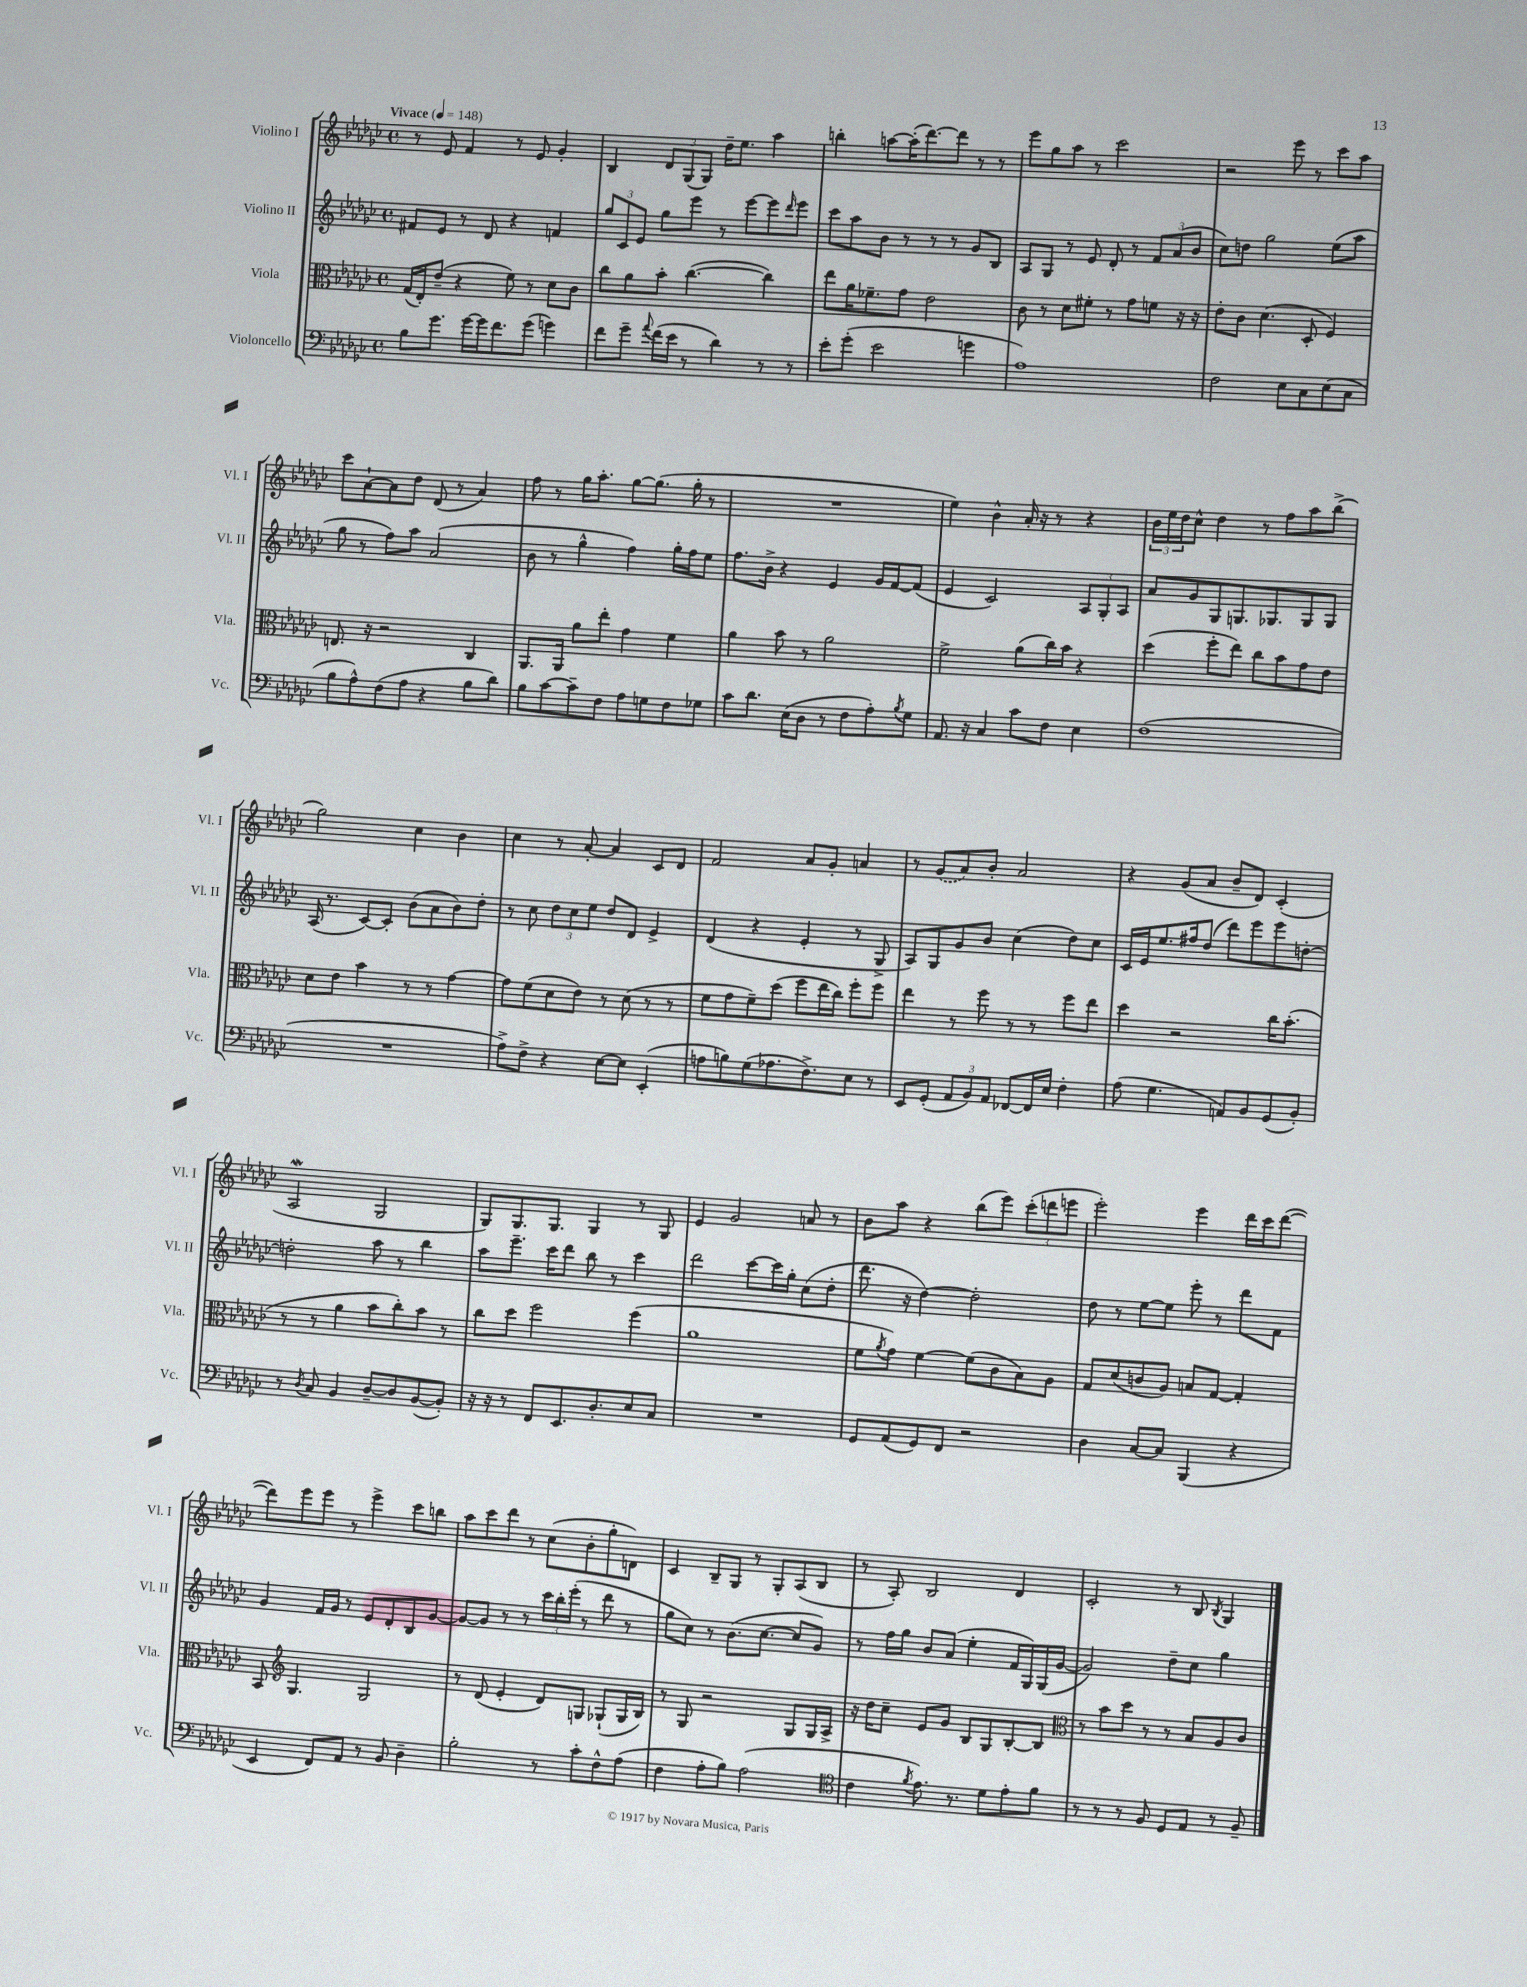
<<
\new StaffGroup <<
\new Staff = "s0" \with { instrumentName = "Violino I" shortInstrumentName = "Vl. I" } {
    \clef treble \key ges \major \defaultTimeSignature \time 4/4 \tempo "Vivace" 4 = 148
    r8 ees'8 f'4 r8 ees'8 ges'4-. |
    bes4 \tuplet 3/2 { des'8 ges8( ges8) } des''16-- ees''8. aes''4 |
    b''4-. a''8~ a''16-.( des'''8.~) des'''8 r8 r8 |
    ees'''8 ges''8 aes''8 r8 ces'''2 |
    r2 ees'''8 r8 ces'''8 aes''8 |
    ces'''8 aes'8~-! aes'8 des''8 des'8( r8 aes'4) |
    f''8 r8 ges''16 aes''8.-. ges''8~ ges''8.( ges''16-. r8 |
    R1 |
    ees''4) bes'4-^ aes'16-. r16 r8 r4 |
    \tuplet 3/2 { bes'16 ees''16 des''16 } ces''8-^ des''4 r8 f''8 aes''8 bes''8->( |
    ges''2) ces''4 bes'4 |
    ces''4 r8 aes'8~-. aes'4 ces'8 des'8 |
    f'2 aes'8 ges'8-. a'4 |
    r8 \once \slurDashed ges'8( aes'8) bes'8-. aes'2 |
    r4 ges'8( aes'8 bes'8-- des'8) ces'4-.( |
    aes2\mordent ges2 |
    ges8) ges8. ges8. ges4 r8 ges8 |
    ees'4 ges'2 a'8 r8 |
    bes'8 aes''8 r4 bes''8( ees'''8) \tuplet 3/2 { ces'''8-.( d'''8 e'''8 } |
    ees'''2-.) ees'''4 des'''16 ces'''16 des'''8~( |
    des'''8) ees'''8 ees'''8 r8 ees'''4-> ces'''8 b''8 |
    aes''8 ces'''8 des'''8 r8 ces''8( bes'8-. ges''8-. d'8) |
    ces'4 bes8-- ges8 r8 ges8-. aes8( bes8 |
    r8 aes8-.) bes2 des'4 |
    ces'2-. r8 bes8 \acciaccatura { bes8 } ges4 \bar "|." |
}
\new Staff = "s1" \with { instrumentName = "Violino II" shortInstrumentName = "Vl. II" } {
    \clef treble \key ges \major \defaultTimeSignature \time 4/4
    fis'8 ees'8 r8 des'8 r4 f'4 |
    \tuplet 3/2 { ges''8 ces'8 ees'8 } ges''8 ees'''8 r8 ees'''8~ ees'''8 \grace { des'''16 } ees'''8 |
    ces'''8 aes''8 bes'8 r8 r8 r8 ges'8 bes8 |
    aes8 ges8 r8 ees'8 des'8-. r8 \tuplet 3/2 { f'8 aes'8( bes'8 } |
    ces''8) d''8 ges''2 ees''8( aes''8 |
    ges''8 r8 f''8) aes''8 aes'2( |
    bes'8 r8 ges''4-^ f''4) ges''16-. f''16 ees''8 |
    f''8. bes'16-> r4 ees'4 ges'16 f'16~ f'8( |
    ees'4 ces'2) \tuplet 3/2 { aes8 ges8-. aes8 } |
    aes'8 ges'8 ges8 g8. ges8. ges8 ges8 |
    aes16( r8. ces'8~) ces'8-. bes'8( aes'8 bes'8) des''8-. |
    r8 ces''8 \tuplet 3/2 { des''8 ces''8 ees''8 } des''8 des'8 ees'4-> |
    des'4( r4 ees'4-. r8 ges8-> |
    aes8) ges8 ges'8 bes'8 ces''4( des''8) ces''8 |
    ces'16 ees'16 ees''8. fis''16 des''8( des'''8) ees'''8 ees'''8 d''8~-. |
    d''2-. aes''8 r8 bes''4 |
    aes''8 ees'''8.-- ces'''16 des'''8 bes''8 r8 ces'''4 |
    des'''2 ces'''8~ ces'''16 ges''16-. ces''8( des''8-. |
    des'''8. r16 des''4~) des''2-. |
    des''8 r8 ees''8~ ees''8 ees'''8-. r8 des'''8 f'8 |
    ges'4 f'16 ges'16 r8 ees'8 des'8-. bes8 ges'8~ |
    ges'8~ ges'8 r8 r8 \tuplet 3/2 { ces'''16 bes''16-. ees'''16-.( } r8 des'''8 r8 |
    ges''8 ces''8) r8 bes'8.( ces''8.~ ces''8 ges'8) |
    r8 f''16 ges''16 bes'8 aes'8( ees''4-. f'16 ges16) ges16( ges'16~ |
    ges'2) des''8-- ces''8 ges''4 \bar "|." |
}
\new Staff = "s2" \with { instrumentName = "Viola" shortInstrumentName = "Vla." } {
    \clef alto \key ges \major \defaultTimeSignature \time 4/4
    ges16( ees16-.) ees'8--( r4 f'8) r8 des'8 ces'8 |
    ces''8 aes'8 bes'8-. ces''4.~( ces''4) |
    ees''8 aes'16 fes'8.-- ges'8 ees'2 |
    ces'8 r8 des'8 fis'8-. r8 ges'8 f'8 r16 r16 |
    ees'8-. ces'8 des'4.( des8-. f4) |
    e8. r16 r2 ces4 |
    aes,8. aes,16 aes'8 ees''8-. ges'4 f'4 |
    aes'4 bes'8 r8 aes'2 |
    f'2-> aes'8( ces''16) bes'16 r4 |
    des''4( f''8-. ees''8) ces''8 bes'8 ges'8 ees'8 |
    des'8 ees'8 bes'4 r8 r8 ges'4~ |
    ges'8 f'8( des'8 ees'8) r8 des'8( r8 r8 |
    f'8 ges'8 f'8--) des''8( f''8 ees''16 ces''16) f''8-. f''8 |
    ees''4 r8 f''8 r8 r8 f''8 ees''8 |
    des''4 r2 ces''16 bes'8.-.( |
    r8 r8 aes'4 bes'8 ces''8-.) bes'8 r8 |
    ces''8 des''8 f''2 f''4( |
    aes'1 |
    f'8 \acciaccatura { aes'8 } ges'8) f'4~ f'8( ces'8 bes8) aes8 |
    ges8 des'8( c'8 aes8) b8 ges8~ ges4-. |
    bes,8 \clef treble ges4. ges2 |
    r8 des'8( ees'4-. des'8) g8 ges8-!( ges16 bes16) |
    r8 ges8 r2 ges8 ges16 aes16-> |
    r16 des''16 ces''8-- ees'8 ges'8 bes8 ges8 bes8~-. bes8 |
    \clef alto r8 bes'8 des''8 r8 r8 bes8 aes8 ces'8 \bar "|." |
}
\new Staff = "s3" \with { instrumentName = "Violoncello" shortInstrumentName = "Vc." } {
    \clef bass \key ges \major \defaultTimeSignature \time 4/4
    bes8 ges'8. ges'16~ ges'16 f'8. ges'8( g'4) |
    f'8 ges'8-- \appoggiatura { aes'8 } f'16( ees'16 r8 des'4) r8 r8 |
    ees'8-. ges'8-.( ees'2 g'4 |
    aes1) |
    f2 ees8 ces8 ees8( ces8 |
    bes8 aes8-^) f8( aes8 r4 bes8 des'8) |
    bes8 ces'8~ ces'8-- f8 aes8 g8 f8 ges8 |
    ces'8 des'8. ees16( des8 r8 f8 aes8-.) \acciaccatura { bes8 } ges8 |
    aes,8. r16 ces4 ces'8 f8 ees4 |
    f1( |
    R1 |
    aes8->) f8-> r4 ees8~ ees8 ees,4-.( |
    a8 b8) ges8( aes8. f8.->) ees8 r8 |
    ees,8 ges,8-.( \tuplet 3/2 { aes,8 bes,8) aes,8 } fes,8~ fes,16 ees16 f4-. |
    aes8( ges4. a,8) bes,8 ges,8( bes,8-.) |
    r8 \acciaccatura { des8 } ces8 bes,4 des8~-- des8 bes,8~( bes,8-.) |
    r16 r16 r8 f,8 ees,8. des8.-. ees8 ces8 |
    R1 |
    ges,8 aes,8( ges,8) f,8 r2 |
    des4 ces8~ ces8 bes,,4( r4 |
    ees,4 f,8) aes,8 r8 bes,8 des4-- |
    bes2-. r8 ces'8-. f8-^ aes8( |
    f4 aes8-. bes8) aes2( |
    \clef tenor ces'4 \acciaccatura { f'8 } ees'8.) r8. des'8 ees'8-. f'8 |
    r8 r8 r8 f8 des8 ees8 r8 f8-- \bar "|." |
}
>>
>>
\layout { \context { \Score \remove "Bar_number_engraver" } }
